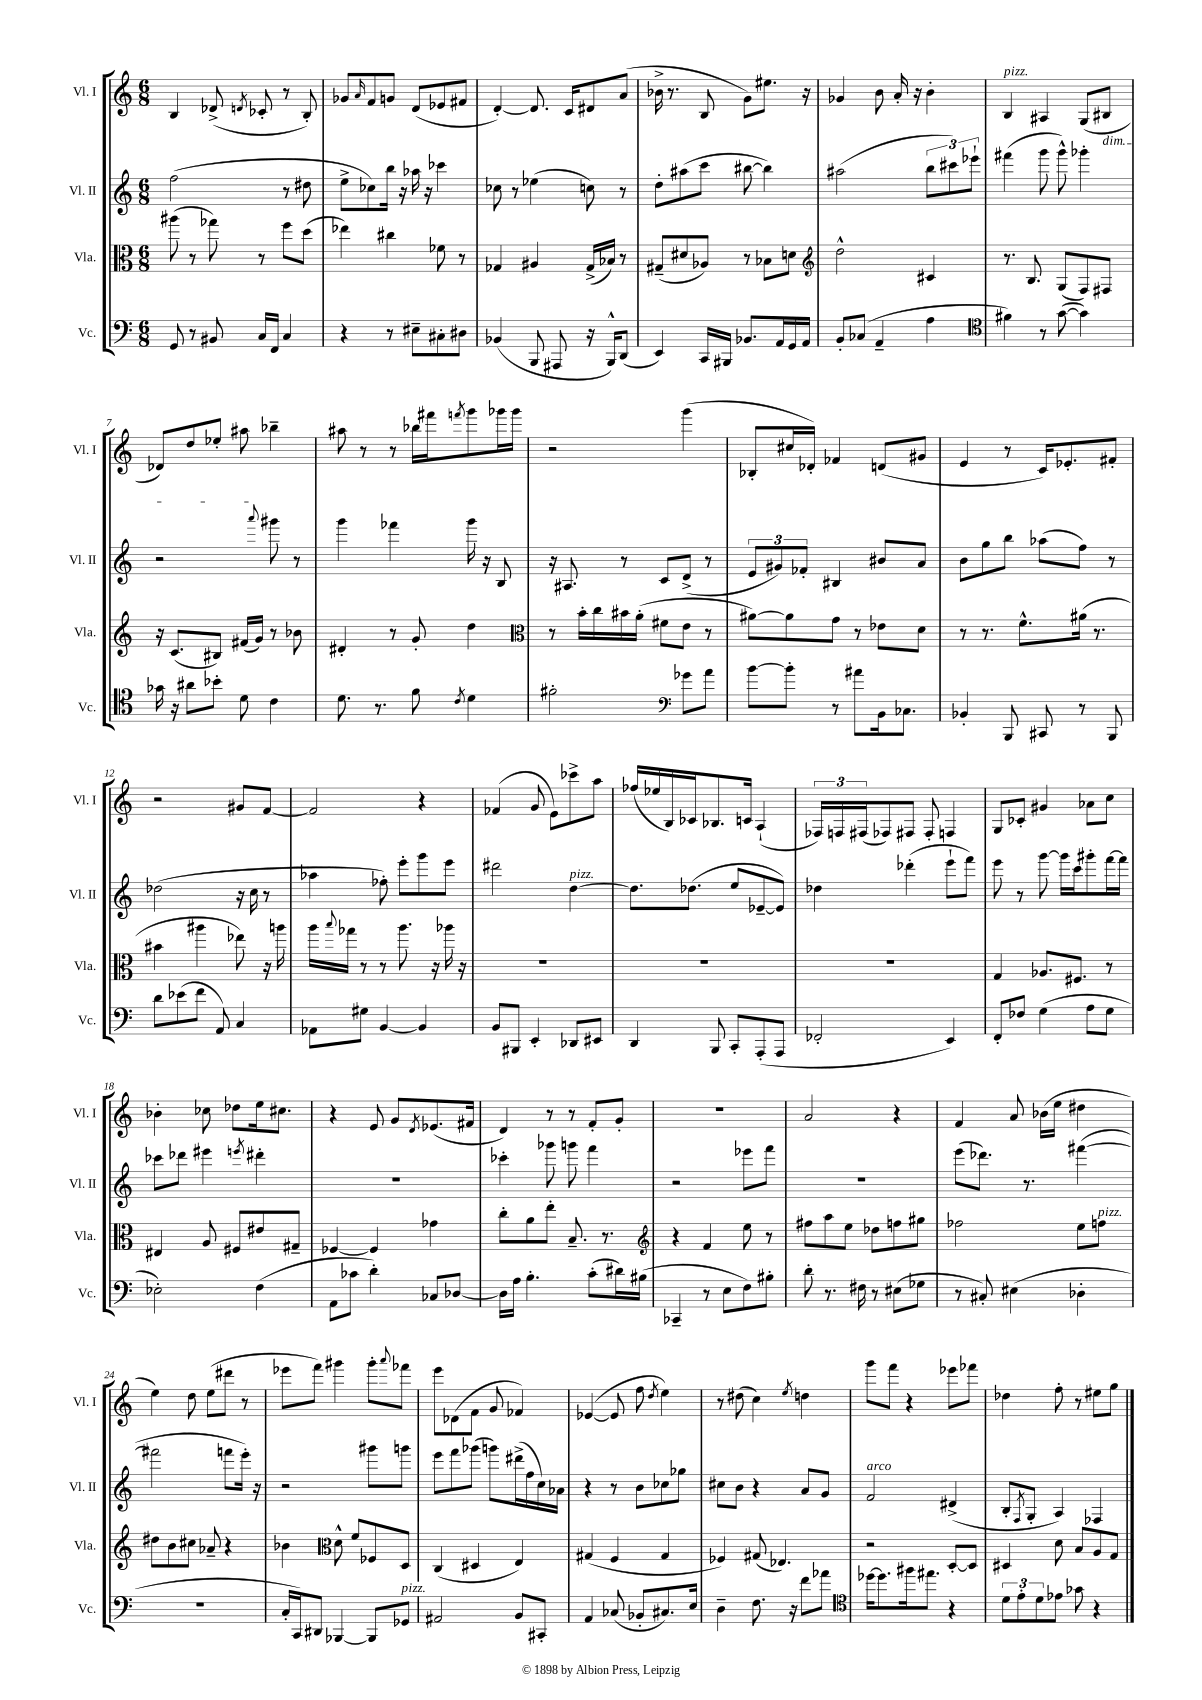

**kern	**kern	**kern	**kern
*part4	*part3	*part2	*part1
*staff4	*staff3	*staff2	*staff1
*I"Vc.	*I"Vla.	*I"Vl. II	*I"Vl. I
*I'Vc.	*I'Vla.	*I'Vl. II	*I'Vl. I
*clefF4	*clefC3	*clefG2	*clefG2
*k[]	*k[]	*k[]	*k[]
*M6/8	*M6/8	*M6/8	*M6/8
=1	=1	=1	=1
8GG/	(8aa#X\	(2ff\	4B/
8r	8r	.	.
8BB#X/	8gg-X\)	.	(8d-X^/
.	.	.	8qdn/
16C/LL	8r	.	8c-X'/
16FF/JJ	.	.	.
4C/	8ff\L	8r	8r
.	(8dd\J	8dd#X\	8B'/)
=2	=2	=2	=2
4r	4ee-X\)	8ee^\L	8g-X/L
.	.	.	16qqa/
.	.	8cc-X\)	8f/
8r	4cc#X\	16bb\Jk	8gn/J
.	.	16r	.
8E#X~\L	.	16aa-X\	(8d/L
.	.	16r	.
8C#X'\	8f-X\	4ccc-X\	8e-X/
8D#X\J	8r	.	8f#X/J
=3	=3	=3	=3
(4BB-X/	4G-X/	8cc-X\	[4d'/)
.	.	8r	.
8BBB/	4A#X/	(4ee-X\	8.d/]
8AAA#X/	.	.	.
.	.	.	16c/KL
16r	(16G-^/LL	8ccn\)	8d#X/
16BBB^^/KL)	16B-X/JJ)	.	.
(8DD/J	8r	8r	(8a/J
=4	=4	=4	=4
4EE/)	(8G#X~/L	8dd'\L	16b-X^\
.	.	.	8.r
.	8d#X/	(8aa#X\	.
16CC/LL	8A-X/J)	8ccc\J	8B/
16BBB#X/JJ	.	.	.
8.BB-X/L	8r	[8bb#X\	8g\L)
.	8B-X\L	4bb#\])	8.ee#X\J
16AA/L	.	.	.
16GG/	8dn\J	.	.
16AA/JJ	.	.	16r
=5	=5	=5	=5
*	*clefG2	*	*
8BB'/L	2dd^^\	(2aa#X\	4g-X/
(8C-X/J	.	.	.
4AA~/	.	.	8b\
.	.	.	16a'/
.	.	.	16r
4A\	4c#X/	12bb\L	4b'\
.	.	12ccc#X\)	.
.	.	12eee-X`\J	.
=6	=6	=6	=6
*clefC4	*	*	*
!	!	!	!LO:TX:a:i:t=pizz.
4f#X\)	8.r	(4fff#X\	4B/
.	8.B/	.	.
8r	.	8ggg\	4A#X/
([8g\	(8G/L	8ggg^^\)	.
4g\])	8F/)	4ggg-X'\	(8G/L
!	!	!	!LO:TX:b:i:t=dim.
.	8F#X/J	.	8B#X/J
!!LO:LB:g=z
=7	=7	=7	=7
16g-X\	16r	2r	8d-X/L)
16r	(8.c/L	.	.
8a#X\L	.	.	8dd/
8b-X'\J	8B#X/J)	.	8ee-X'/J
8d\	(16f#X/LL	.	8aa#X\
.	16g/JJ)	.	.
.	.	8qqaaa/	.
4c\	8r	8ggg#X\	4bb-X~\
.	8b-X\	8r	.
=8	=8	=8	=8
8.d\	4d#X'/	4ggg\	8aa#X\
.	.	.	8r
8.r	.	.	.
.	8r	4fff-X\	8r
8f\	8g'/	.	16bb-X\LL
.	.	.	16fff#X\J
8qc/	.	.	8qfffn/
4d\	4dd\	16ggg\	8ggg\
.	.	16r	.
.	.	8B/	16ggg-X\L
.	.	.	16ggg-\JJ
=9	=9	=9	=9
*	*clefC3	*	*
2f#X'\	8r	16r	2r
.	.	8.A#X/	.
.	16b'\LL	.	.
.	16cc\	.	.
.	16b#X\	8r	.
.	(16a'\JJ	.	.
.	8f#X\L	8c/L	.
*clefF4	*	*	*
8g-X\L	8e\J	(8d^/J	(4ggg\
8a\J	8r	8r	.
=10	=10	=10	=10
[8b\L	[8a#X\L)	12e/L	8B-X'/L
.	.	12g#X/)	.
8b'\J]	8a#\]	.	16cc#X/L
.	.	12f-X'/J	.
.	.	.	16d-X'/JJ)
8r	8g\J	4B#X/	4f-X/
8a#X\L	8r	.	.
16BB\k	8e-X\L	8b#X/L	(8dn/L
8.C-X\J	.	.	.
.	8d\J	8a/J	8g#X/J
=11	=11	=11	=11
4BB-X'/	8r	8b\L	4e/
.	8.r	8gg\	.
8BBB/	.	8bb\J	8r
.	8.f^^\L	.	.
8CC#X/	.	(8aa-X\L	16c/KL)
.	.	.	8.e-X'/
8r	(16a#X\Jk	8ff\J)	.
.	8.r	.	.
8BBB/	.	8r	8f#X'/J
!!LO:LB:g=z
=12	=12	=12	=12
8d\L	4b#X\	(2dd-X\	2r
(8e-X\	.	.	.
8f\J	4aa#X\	.	.
8AA/)	.	.	.
4C/	8ee-X\)	16r	8g#X/L
.	.	16cc\	.
.	16r	8r	[8f/J
.	16aan\	.	.
=13	=13	=13	=13
8AA-X\L	16aa\LL	4aa-X\	2f/]
.	8qqbb/	.	.
.	16gg-X\JJ	.	.
8G#X\J	8r	.	.
[4BB/	8r	8ff-X'\)	.
.	8.aa\	8eee'\L	.
4BB/]	.	8ggg\	4r
.	16r	.	.
.	16aa-X\	8eee\J	.
.	16r	.	.
=14	=14	=14	=14
8BB/L	2.r	2ddd#X\	(4f-X/
8BBB#X/J	.	.	.
4EE'/	.	.	8g/
.	.	.	8e\L)
!	!	!LO:TX:a:i:t=pizz.	!
8DD-X/L	.	[4dd\	8ccc-X^\
8EE#X/J	.	.	8aa\J
=15	=15	=15	=15
4DD/	2.r	8.dd\L]	(16ff-X/LL
.	.	.	16ee-X/
.	.	.	16B/)
.	.	(8.dd-X\J	16c-X/J
8BBB/	.	.	8.B-X/
8CC'/L	.	8ee/L	.
.	.	.	16cn/Jk
(8AAA'/	.	[8e-X~/	(4A`/
8AAA/J	.	8e-/J])	.
=16	=16	=16	=16
2FF-X'/	2.r	4dd-X\	24F-X/LL)
.	.	.	24Fn/
.	.	.	(24F#X/J
.	.	.	8F-X/)
.	.	(4ddd-X'\	8F#X/J
.	.	.	8F#'/
4EE/)	.	8eee`\L	4Fn/
.	.	8fff\J)	.
=17	=17	=17	=17
8FF'/L	4G/	8eee\	8G/L
8F-X/J	.	8r	8c-X'/J
(4G\	8.A-X/L	[8ggg\	4g#X/
.	.	16ggg\LL]	.
.	8.F#X/J	16ccc\J	.
8A\L	.	8ggg#X'\	8a-X\L
8G\J	8r	[16fff\L	8cc\J
.	.	16fff\JJ]	.
!!LO:LB:g=z
=18	=18	=18	=18
2E-X'\)	4E#X/	8ccc-X\L	4b-X'\
.	.	8ddd-X\J	.
.	8A/	4eee#X\	8cc-X\
.	8F#X/L	.	8dd-X\L
.	.	8qeeen/	.
(4F\	8e#X/	4ddd#X'\	16ee\k
.	.	.	8.cc#X\J
.	8G#X~/J	.	.
=19	=19	=19	=19
8AA\L	[4F-X/	2.r	4r
8c-X\J	.	.	.
4d'\)	4F-/]	.	8e/
.	.	.	8g/L
.	.	.	8qd/
8C-X/L	4g-X\	.	(8.e-X/
[8D-X/J	.	.	.
.	.	.	16f#X/Jk
=20	=20	=20	=20
16D-\LL]	8cc'\L	4ccc-X'\	4d/)
16A\JJ	.	.	.
4.B'\	8a\	.	.
.	8ee'\J	8ggg-X\	8r
.	8.B~/	8gggn\	8r
(8c'\L	.	4fff\	8f'/L
.	8.r	.	.
16d#X\L)	.	.	8g'/J
(16B#X\JJ	.	.	.
=21	=21	=21	=21
*	*clefG2	*	*
4CC-X~/	4r	2r	2.r
8r	4f/	.	.
8E\L	.	.	.
8F\)	8ee\	8eee-X\L	.
8B#X'\J	8r	8fff\J	.
=22	=22	=22	=22
8d'\	8ff#X\L	2.r	2a/
8.r	8aa\	.	.
.	8ee\J	.	.
16F#X\	.	.	.
8r	8dd-X\L	.	.
(8E#X\L	8ffn\	.	4r
8G-X\J	8gg#X\J	.	.
=23	=23	=23	=23
8r	2ff-X\	(8eee\L	4f/
8C#X'/)	.	8.ddd-X\J)	.
(4E#X\	.	.	8a/
.	.	8.r	.
.	.	.	(16b-X\LL
.	.	.	16ee\JJ
4D-X'\	8ee\L	([4fff#X\	4dd#X\
!	!LO:TX:a:i:t=pizz.	!	!
.	8ffn\J	.	.
!!LO:LB:g=z
=24	=24	=24	=24
2.r	8dd#X\L	2fff#X\]	4ee\)
.	8b\	.	.
.	8cc#X\J	.	8dd\
.	8a-X~/	.	(8ee\L
.	4r	8fffn\L	8ddd#X\J
.	.	16eee'\Jk)	8r
.	.	16r	.
=25	=25	=25	=25
16C'/LL	4b-X\	2r	8eee-X\L
16CC/J)	.	.	.
8DD#X/J	.	.	8fff\J)
*	*clefC3	*	*
[4BBB-X/	8d^^\	.	4ggg#X\
.	8f/L	.	.
8BBB-/L]	8F-X/	8ggg#X\L	8ggg#'\L
.	.	.	8qqaaa/
!LO:TX:a:i:t=pizz.	!	!	!
8GG-X/J	8D/J	8gggn\J	8fff-X\J
=26	=26	=26	=26
2AA#X/	(4C/	8eee\L	8eee\L
.	.	8fff\	(8d-X\
.	4D#X/	(8ggg-X\J	8f\J
.	.	8gggn\L)	8g/
8BB/L	4E/)	(16ddd#X^\L	4f-X/)
.	.	16ff\	.
8CC#X'/J	.	16cc\)	.
.	.	16a-X\JJ	.
=27	=27	=27	=27
4AA/	(4G#X/	4r	([4e-X/
(8C-X/	4F/	8r	8e-/]
8BB-X'/L	.	8b\L	8ff\
.	.	.	8qdd/
8.C#X/)	4G#/	8cc-X\	4ee\)
.	.	8gg-X\J	.
16E/Jk	.	.	.
=28	=28	=28	=28
4D~\	4F-X/)	8cc#X\L	8r
.	.	8b\J	(8dd#X\
8.F\	(8G#X/	4r	4cc\)
.	4.E-X/)	.	.
16r	.	.	.
.	.	.	8qee/
8f\L	.	8a/L	4ddn\
8a-X\J	.	8g/J	.
=29	=29	=29	=29
*clefC4	*	*	*
!	!	!LO:TX:a:i:t=arco	!
[16dd-X\KL	2r	2f/	8ggg\L
8.dd-\]	.	.	.
.	.	.	8fff\J
16ff#X\k	.	.	4r
8.ee#X\J	.	.	.
4r	[8D'/L	(4d#X^/	8eee-X\L
.	8D/J]	.	8fff-X\J
=30	=30	=30	=30
12d\L	4D#X/	8B'/L	4dd-X\
12e'\	.	.	.
.	.	8qF/	.
.	.	8G'/J	.
12d\	.	.	.
8e-X\J	8d\	4A/)	8ff'\
8g-X\	8B/L	.	8r
4r	8A/	4F-X/	8ee#X\L
.	8G/J	.	8gg\J
==	==	==	==
*-	*-	*-	*-
